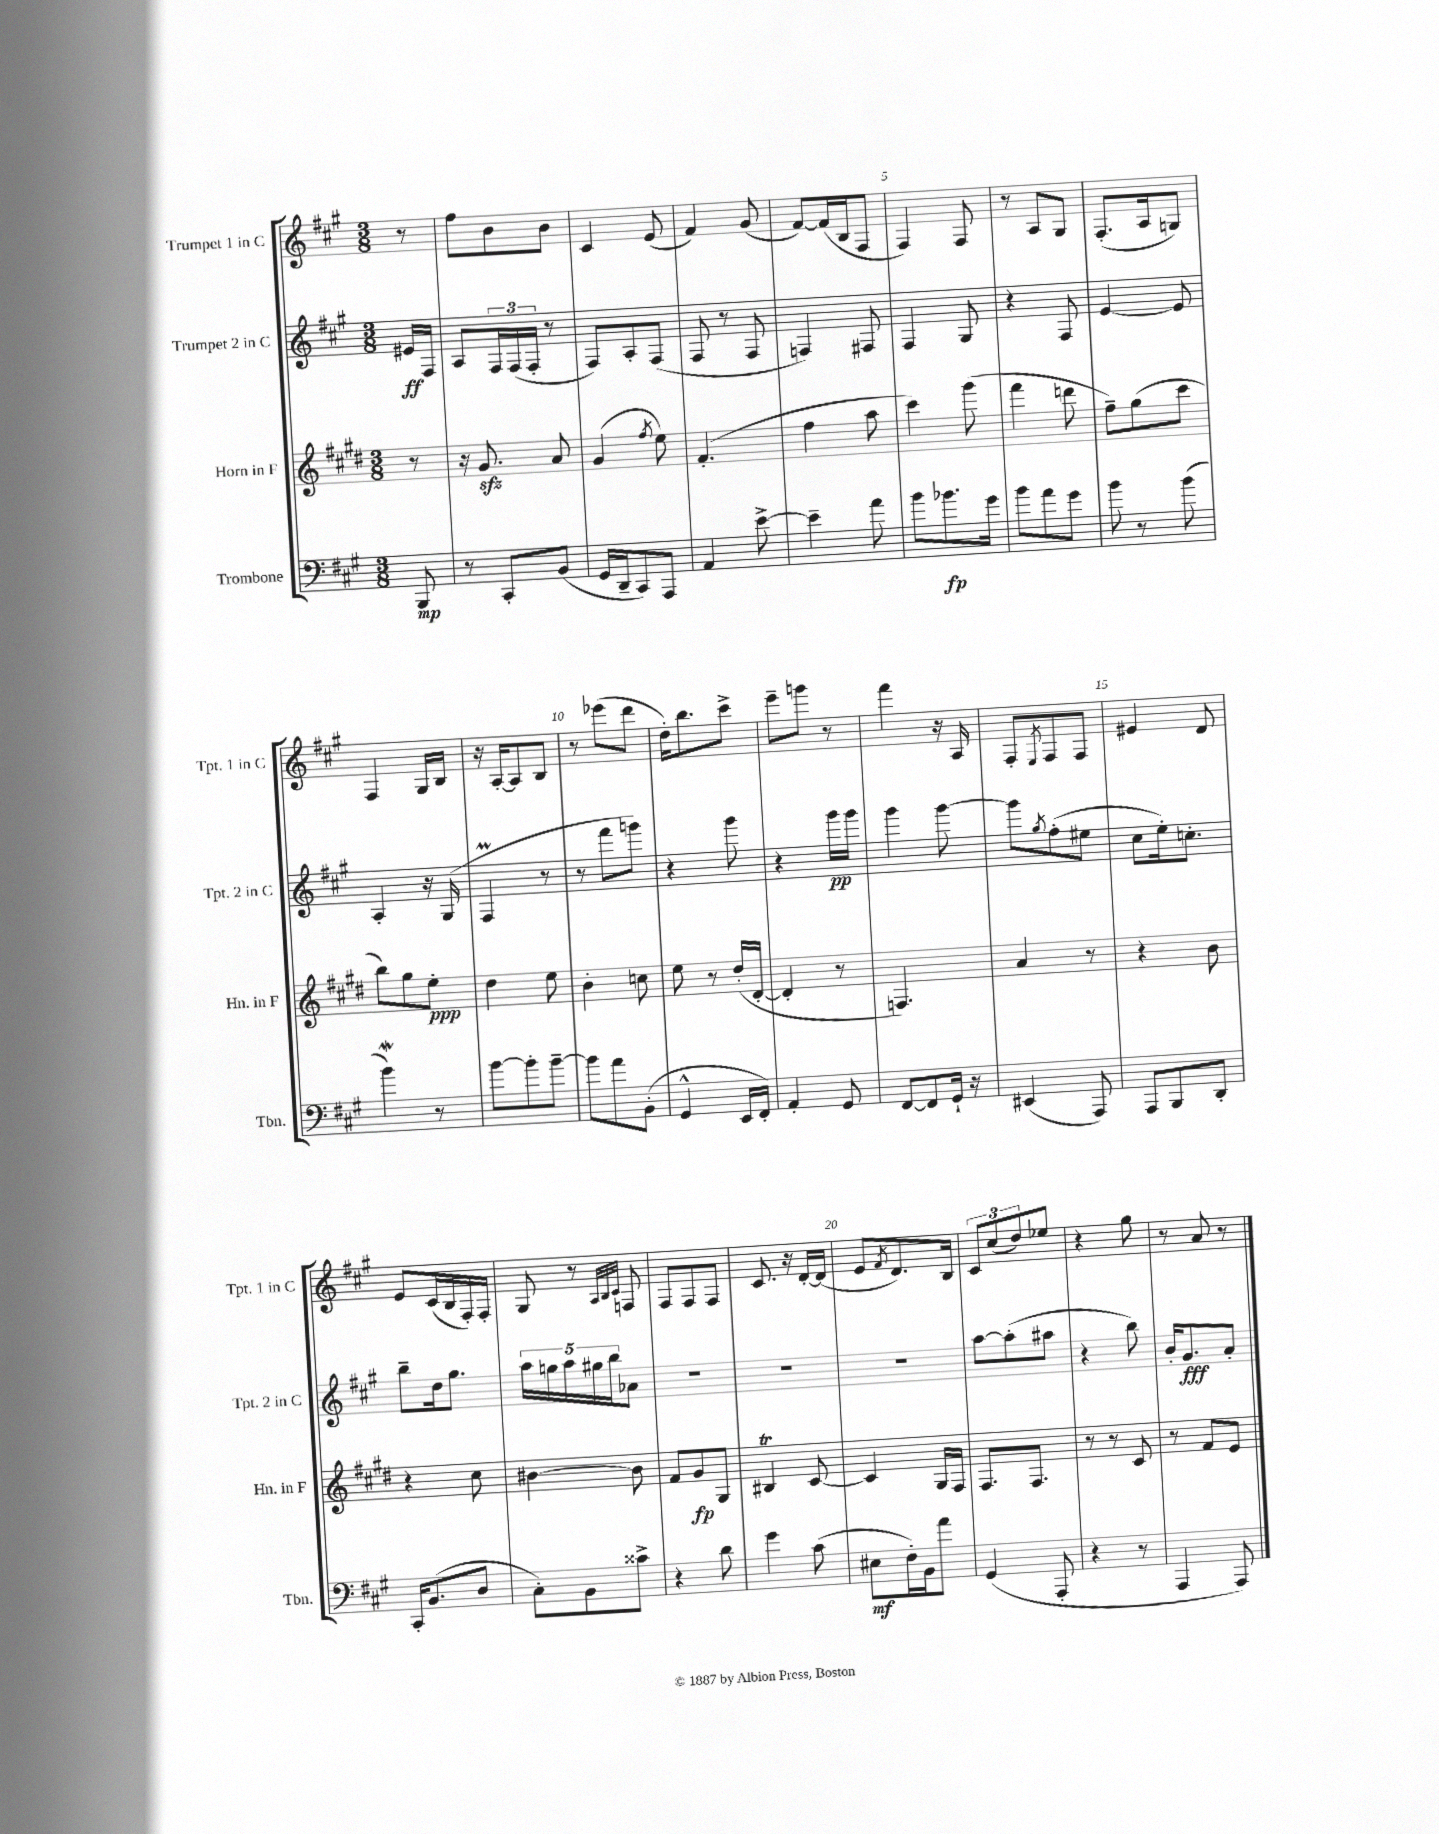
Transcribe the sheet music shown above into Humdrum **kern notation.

**kern	**dynam	**kern	**dynam	**kern	**dynam	**kern
*part4	*part4	*part3	*part3	*part2	*part2	*part1
*staff4	*staff4	*staff3	*staff3	*staff2	*staff2	*staff1
*I"Trombone	*	*I"Horn in F	*	*I"Trumpet 2 in C	*	*I"Trumpet 1 in C
*I'Tbn.	*	*I'Hn. in F	*	*I'Tpt. 2 in C	*	*I'Tpt. 1 in C
*clefF4	*	*clefG2	*	*clefG2	*	*clefG2
*k[f#c#g#]	*	*k[f#c#g#d#]	*	*k[f#c#g#]	*	*k[f#c#g#]
*M3/8	*	*M3/8	*	*M3/8	*	*M3/8
=	=	=	=	=	=	=
8BBB/	mp	8r	.	16e#X/LL	ff	8r
.	.	.	.	16F#/JJ	.	.
=1	=1	=1	=1	=1	=1	=1
8r	.	16r	.	8A/L	.	8ff#\L
.	.	8.g#zz/	.	.	.	.
8CC#'/L	.	.	.	24F#/L	.	8b\
.	.	.	.	(24F#/	.	.
.	.	.	.	24F#'/JJ	.	.
(8BB/J	.	8a/	.	8r	.	8b\J
=2	=2	=2	=2	=2	=2	=2
16GG#/LL	.	(4g#/	.	8F#/L)	.	4c#/
16DD~/J	.	.	.	.	.	.
8CC#/)	.	.	.	8A'/	.	.
.	.	8qff#/	.	.	.	.
8AAA/J	.	8ee\)	.	(8F#/J	.	(8e/
=3	=3	=3	=3	=3	=3	=3
4AA/	.	(4.f#'/	.	8F#/	.	4f#/)
.	.	.	.	8r	.	.
[8e^\	.	.	.	8F#/	.	(8g#/
=4	=4	=4	=4	=4	=4	=4
4e~\]	.	4ff#\	.	4Fn/)	.	[8f#/L)
.	.	.	.	.	.	(16f#/L]
.	.	.	.	.	.	16B/J
8a\	.	8aa\	.	8F#X/	.	8F#/J
=5	=5	=5	=5	=5	=5	=5
8b\L	.	4ccc#\)	.	4F#/	.	4F#/)
8.b-X\	fp	.	.	.	.	.
.	.	(8ggg#\	.	8G#/	.	8F#/
16g#\Jk	.	.	.	.	.	.
=6	=6	=6	=6	=6	=6	=6
8b\L	.	4fff#\	.	4r	.	8r
8a\	.	.	.	.	.	8A/L
8g#\J	.	8dddn\	.	8F#/	.	8G#/J
=7	=7	=7	=7	=7	=7	=7
8b\	.	8ff#~\L)	.	[4e/	.	(8.F#'/L
8r	.	(8gg#\	.	.	.	.
.	.	.	.	.	.	16A/k
(8b\	.	8ccc#\J	.	8e/]	.	8Gn/J)
!!LO:LB:g=z
=8	=8	=8	=8	=8	=8	=8
4bW\)	.	8bb\L)	.	4A'/	.	4F#/
.	.	8gg#\	.	.	.	.
8r	.	8ee'\J	ppp	16r	.	16G#/LL
.	.	.	.	(16G#/	.	16B/JJ
=9	=9	=9	=9	=9	=9	=9
[8b\L	.	4dd#\	.	4F#M/	.	16r
.	.	.	.	.	.	[16A'/KL
8b'\]	.	.	.	.	.	8A/]
[8b~\J	.	8ee\	.	8r	.	8B/J
=10	=10	=10	=10	=10	=10	=10
8b\L]	.	4b'\	.	8r	.	8r
8a\	.	.	.	8fff#\L	.	(8eee-X\L
(8BB'\J	.	8ccn\	.	8gggn\J)	.	8ddd\J
=11	=11	=11	=11	=11	=11	=11
4GG#^^/	.	8ee\	.	4r	.	16dd'\KL)
.	.	.	.	.	.	8.bb\
.	.	8r	.	.	.	.
16EE/LL	.	(16dd#'/LL	.	8ggg#\	.	8ccc#^\J
16FF#'/JJ)	.	[16d#'/JJ	.	.	.	.
=12	=12	=12	=12	=12	=12	=12
4AA'/	.	4d#'/]	.	4r	.	8eee~\L
.	.	.	.	.	.	8gggn\J
8GG#/	.	8r	.	16ggg#\LL	pp	8r
.	.	.	.	16ggg#\JJ	.	.
=13	=13	=13	=13	=13	=13	=13
[8FF#/L	.	4.Fn/)	.	4ggg#\	.	4fff#\
8FF#/]	.	.	.	.	.	.
16GG#`/Jk	.	.	.	[8ggg#\	.	16r
16r	.	.	.	.	.	16A/
=14	=14	=14	=14	=14	=14	=14
(4EE#X/	.	4a/	.	8ggg#\L]	.	8F#'/L
.	.	.	.	8qgg#/	.	8qE/
.	.	.	.	(8ff#'\	.	8F#/
8AAA/)	.	8r	.	8ee#X\J	.	8F#/J
=15	=15	=15	=15	=15	=15	=15
8AAA/L	.	4r	.	8cc#\L	.	4e#X/
8BBB/	.	.	.	16ee'\k)	.	.
.	.	.	.	8.ccn'\J	.	.
8DD'/J	.	8b\	.	.	.	8d/
!!LO:LB:g=z
=16	=16	=16	=16	=16	=16	=16
16CC#'/KL	.	4r	.	8bb~\L	.	8e/L
(8.BB/	.	.	.	.	.	.
.	.	.	.	16dd\k	.	(16c#/L
.	.	.	.	8.gg#\J	.	16B/
8D/J	.	8cc#\	.	.	.	16F#'/)
.	.	.	.	.	.	16F#'/JJ
=17	=17	=17	=17	=17	=17	=17
8C#'\L)	.	[4b#X\	.	20aa\LL	.	8G#/
.	.	.	.	20ggn\	.	.
.	.	.	.	20aa\	.	.
8BB\	.	.	.	.	.	8r
.	.	.	.	20gg#X\	.	.
.	.	.	.	20bb\J	.	.
.	.	.	.	.	.	32qqA/LLL
.	.	.	.	.	.	32qqB/
.	.	.	.	.	.	32qqc#/JJJ
8c##X^\J	.	8b#\]	.	8a-X\J	.	8Fn/
=18	=18	=18	=18	=18	=18	=18
4r	.	8f#/L	.	4.r	.	8F#/L
.	.	8g#/	fp	.	.	8F#/
8d\	.	8G#/J	.	.	.	8F#/J
=19	=19	=19	=19	=19	=19	=19
4g#\	.	4B#Xt/	.	4.r	.	8.c#/
.	.	.	.	.	.	16r
(8c#\	.	[8c#/	.	.	.	[16d'/LL
.	.	.	.	.	.	(16d/JJ]
=20	=20	=20	=20	=20	=20	=20
8E#X\L	mf	4c#/]	.	4.r	.	8e/L
.	.	.	.	.	.	8qf#/
16F#'\L)	.	.	.	.	.	8.d/)
16BB\J	.	.	.	.	.	.
8a\J	.	16G#/LL	.	.	.	.
.	.	16F#/JJ	.	.	.	16B/Jk
=21	=21	=21	=21	=21	=21	=21
(4GG#/	.	8.F#/L	.	[8aa\L	.	12c#/L
.	.	.	.	.	.	(12cc#/
.	.	.	.	(8aa'\]	.	.
.	.	.	.	.	.	12dd/)
.	.	8.F#/J	.	.	.	.
8AAA'/	.	.	.	8aa#X\J	.	8ee-X/J
=22	=22	=22	=22	=22	=22	=22
4r	.	8r	.	4r	.	4r
.	.	8r	.	.	.	.
8r	.	8c#/	.	8bb\)	.	8gg#\
=23	=23	=23	=23	=23	=23	=23
4AAA/	.	8r	.	16b'/KL	.	8r
.	.	.	.	8.g#/	fff	.
.	.	8f#/L	.	.	.	8a/
8AAA/)	.	8e/J	.	8a'/J	.	8r
==	==	==	==	==	==	==
*-	*-	*-	*-	*-	*-	*-
